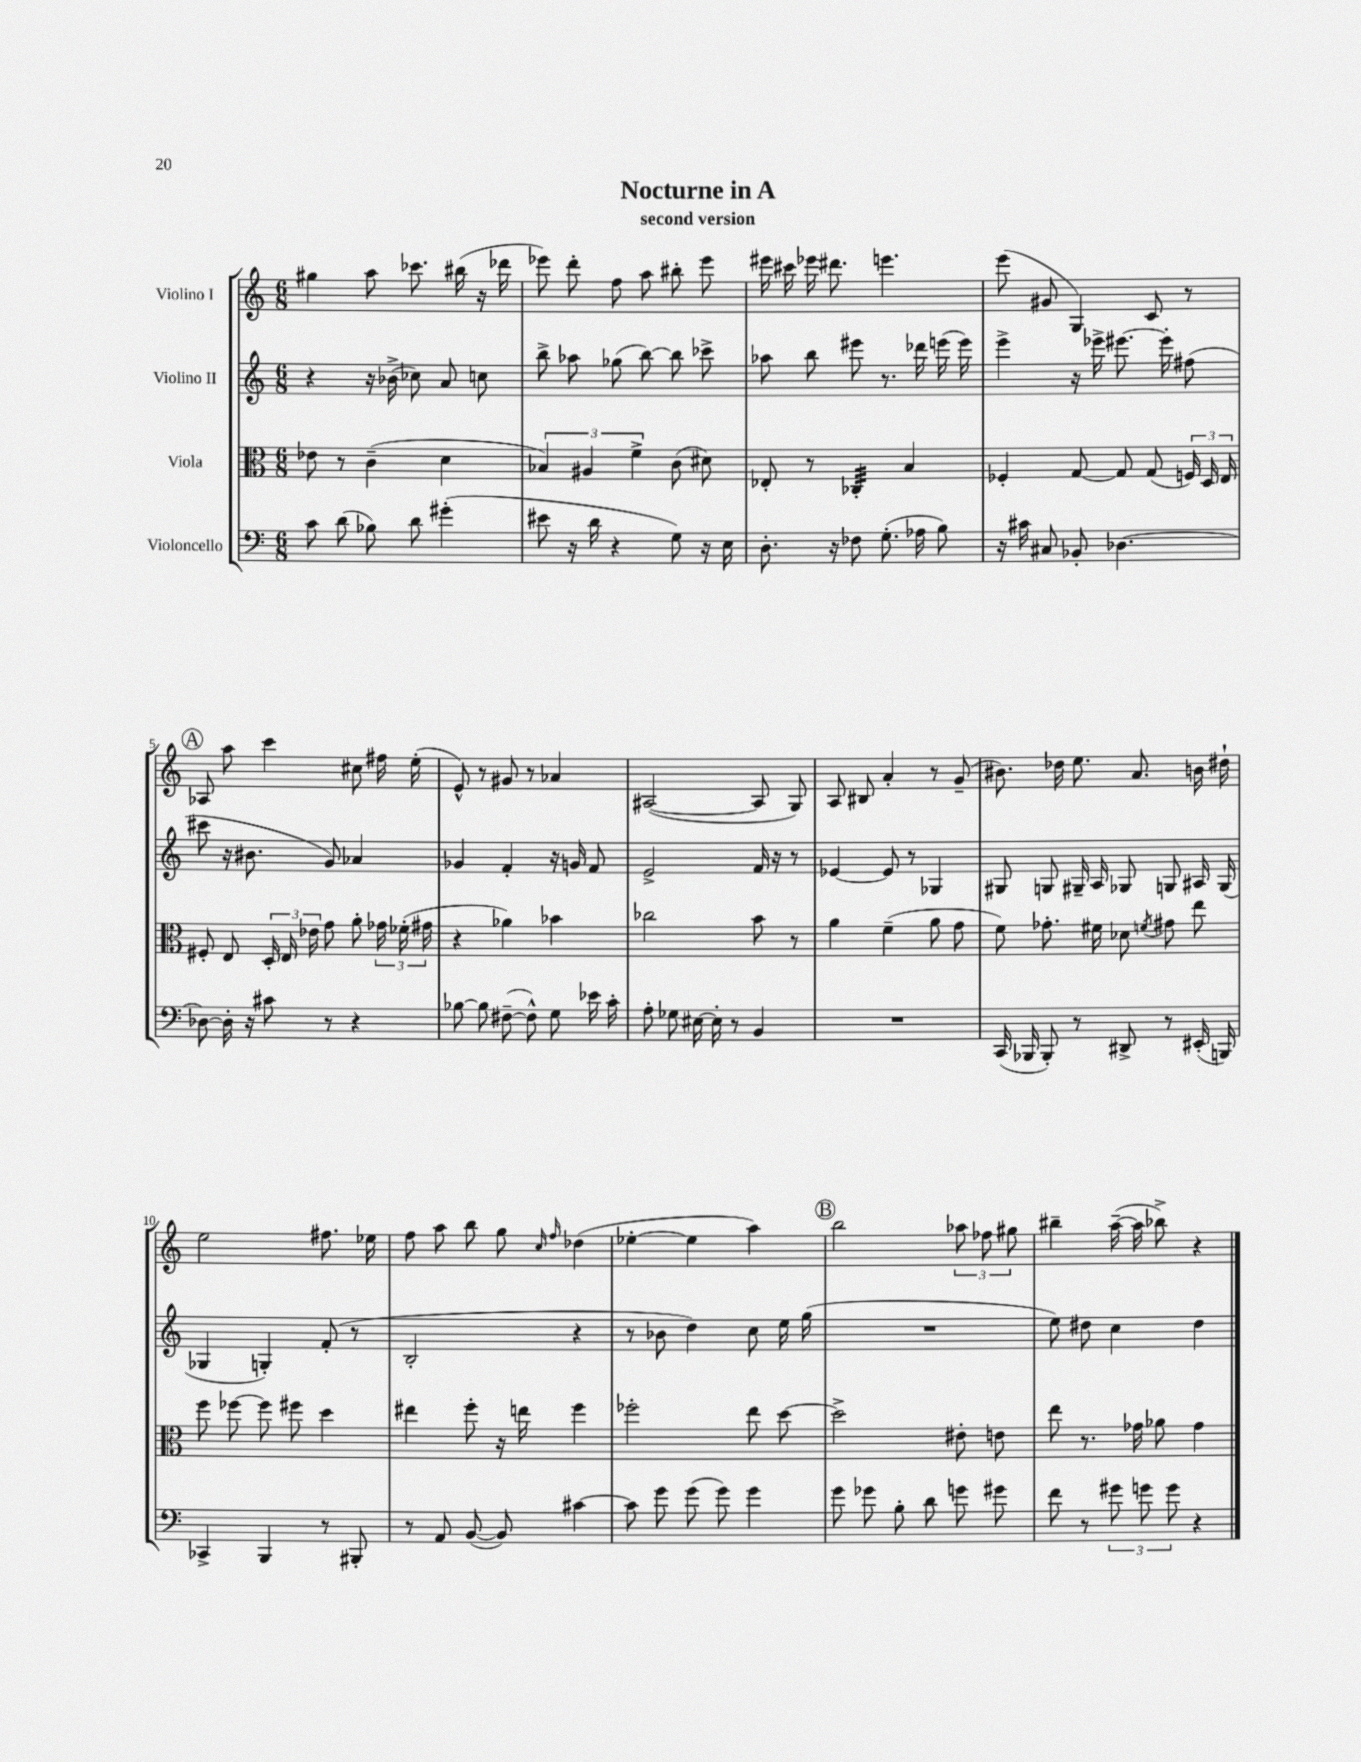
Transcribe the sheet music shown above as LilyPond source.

\header { title = "Nocturne in A" subtitle = "second version" }
<<
\new StaffGroup <<
\new Staff = "s0" \with { instrumentName = "Violino I" } {
    \clef treble \key c \major \numericTimeSignature \time 6/8
    \autoBeamOff gis''4 a''8 ces'''8. bis''16( r16 des'''16 |
    ees'''8) d'''8-. f''8 a''8 bis''8-. ees'''8 |
    eis'''16 cis'''16 ees'''16 dis'''8. e'''4. |
    e'''8( gis'8 g4) c'8 r8 |
    \mark \markup { \circle "A" } aes8 a''8 c'''4 cis''8 fis''16 e''16-.( |
    e'8-^) r8 gis'8 r8 aes'4 |
    ais2~( ais8 g8) |
    a8 bis8 a'4-. r8 g'8--( |
    bis'8.) des''16 e''8. a'8. b'16 dis''16-! |
    e''2 fis''8. ees''16 |
    f''8 a''8 b''8 g''8 \grace { c''16 f''16 } des''4( |
    ees''4~-. ees''4 a''4) |
    \mark \markup { \circle "B" } b''2 \tuplet 3/2 { aes''8 fes''8 gis''8 } |
    bis''4-- a''16~--( a''16 bes''8->) r4 \bar "|." |
}
\new Staff = "s1" \with { instrumentName = "Violino II" } {
    \clef treble \key c \major \numericTimeSignature \time 6/8
    \autoBeamOff r4 r16 bes'16->( ces''8) a'8 c''8 |
    b''8-> aes''8 ges''8( b''8~) b''8 ces'''8-> |
    aes''8 b''8 eis'''8 r8. des'''16 e'''16( e'''16) |
    e'''4-> r16 ees'''16-> eis'''8.~ eis'''16-. fis''8( |
    \mark \markup { \circle "A" } cis'''8 r16 bis'8. g'8) aes'4 |
    ges'4 f'4-. r16 g'16 f'8 |
    e'2-> f'16 r16 r8 |
    ees'4~ ees'8 r8 ges4 |
    gis8 g8 gis16-- a16 ges8 g8 ais16 g16( |
    ges4 g4-.) f'8-.( r8 |
    b2-. r4 |
    r8 bes'8 d''4) c''8 e''16 g''16( |
    \mark \markup { \circle "B" } R2. |
    e''8) dis''8 c''4 dis''4 \bar "|." |
}
\new Staff = "s2" \with { instrumentName = "Viola" } {
    \clef alto \key c \major \numericTimeSignature \time 6/8
    \autoBeamOff ees'8 r8 c'4--( d'4 |
    \tuplet 3/2 { bes4) ais4 f'4-> } c'8( dis'8) |
    ees8-. r8 ces4:32-. b4 |
    fes4-. g8~ g8 g8( \tuplet 3/2 { f16) d16 e16 } |
    \mark \markup { \circle "A" } fis8-. e8 \tuplet 3/2 { d16-. e16 ees'16 } g'8 a'8-. \tuplet 3/2 { ges'16 fes'16-.( gis'16 } |
    r4 aes'4) bes'4 |
    ces''2 b'8 r8 |
    a'4 f'4--( a'8 g'8 |
    f'8) ges'8.-. fis'16 des'8 \acciaccatura { f'8 } gis'8 e''8 |
    f''8 fes''8~ fes''8 fis''8 d''4 |
    eis''4 f''8-. r16 e''16 f''4 |
    fes''2-. e''8 d''8~ |
    \mark \markup { \circle "B" } d''2-> eis'8-. e'8 |
    e''8 r8. ges'16 aes'8 ges'4 \bar "|." |
}
\new Staff = "s3" \with { instrumentName = "Violoncello" } {
    \clef bass \key c \major \numericTimeSignature \time 6/8
    \autoBeamOff c'8 d'8( bes8) d'8 gis'4-.( |
    eis'8 r16 d'16 r4 g8) r16 e16 |
    d8.-. r16 fes8 g8.-.( aes16 b8) |
    r16 cis'16 cis8 bes,8-. des4.~ |
    \mark \markup { \circle "A" } des8~ des16-. r16 cis'8 r8 r4 |
    bes8~ bes8 fis8~--( fis8-^) g8 ees'16 c'16-. |
    a8-. ges8 eis16~ eis16-. r8 b,4 |
    R2. |
    c,16( bes,,16 bes,,8-.) r8 dis,8-> r8 eis,16-.( b,,16) |
    ces,4-> b,,4 r8 bis,,8-. |
    r8 a,8 b,8~( b,8) cis'4~ |
    cis'8 g'8 g'8( g'8) g'4 |
    \mark \markup { \circle "B" } g'8 ges'8 b8-. d'8 g'8 gis'8 |
    f'8 r8 \tuplet 3/2 { gis'8 g'8 g'8 } r4 \bar "|." |
}
>>
>>
